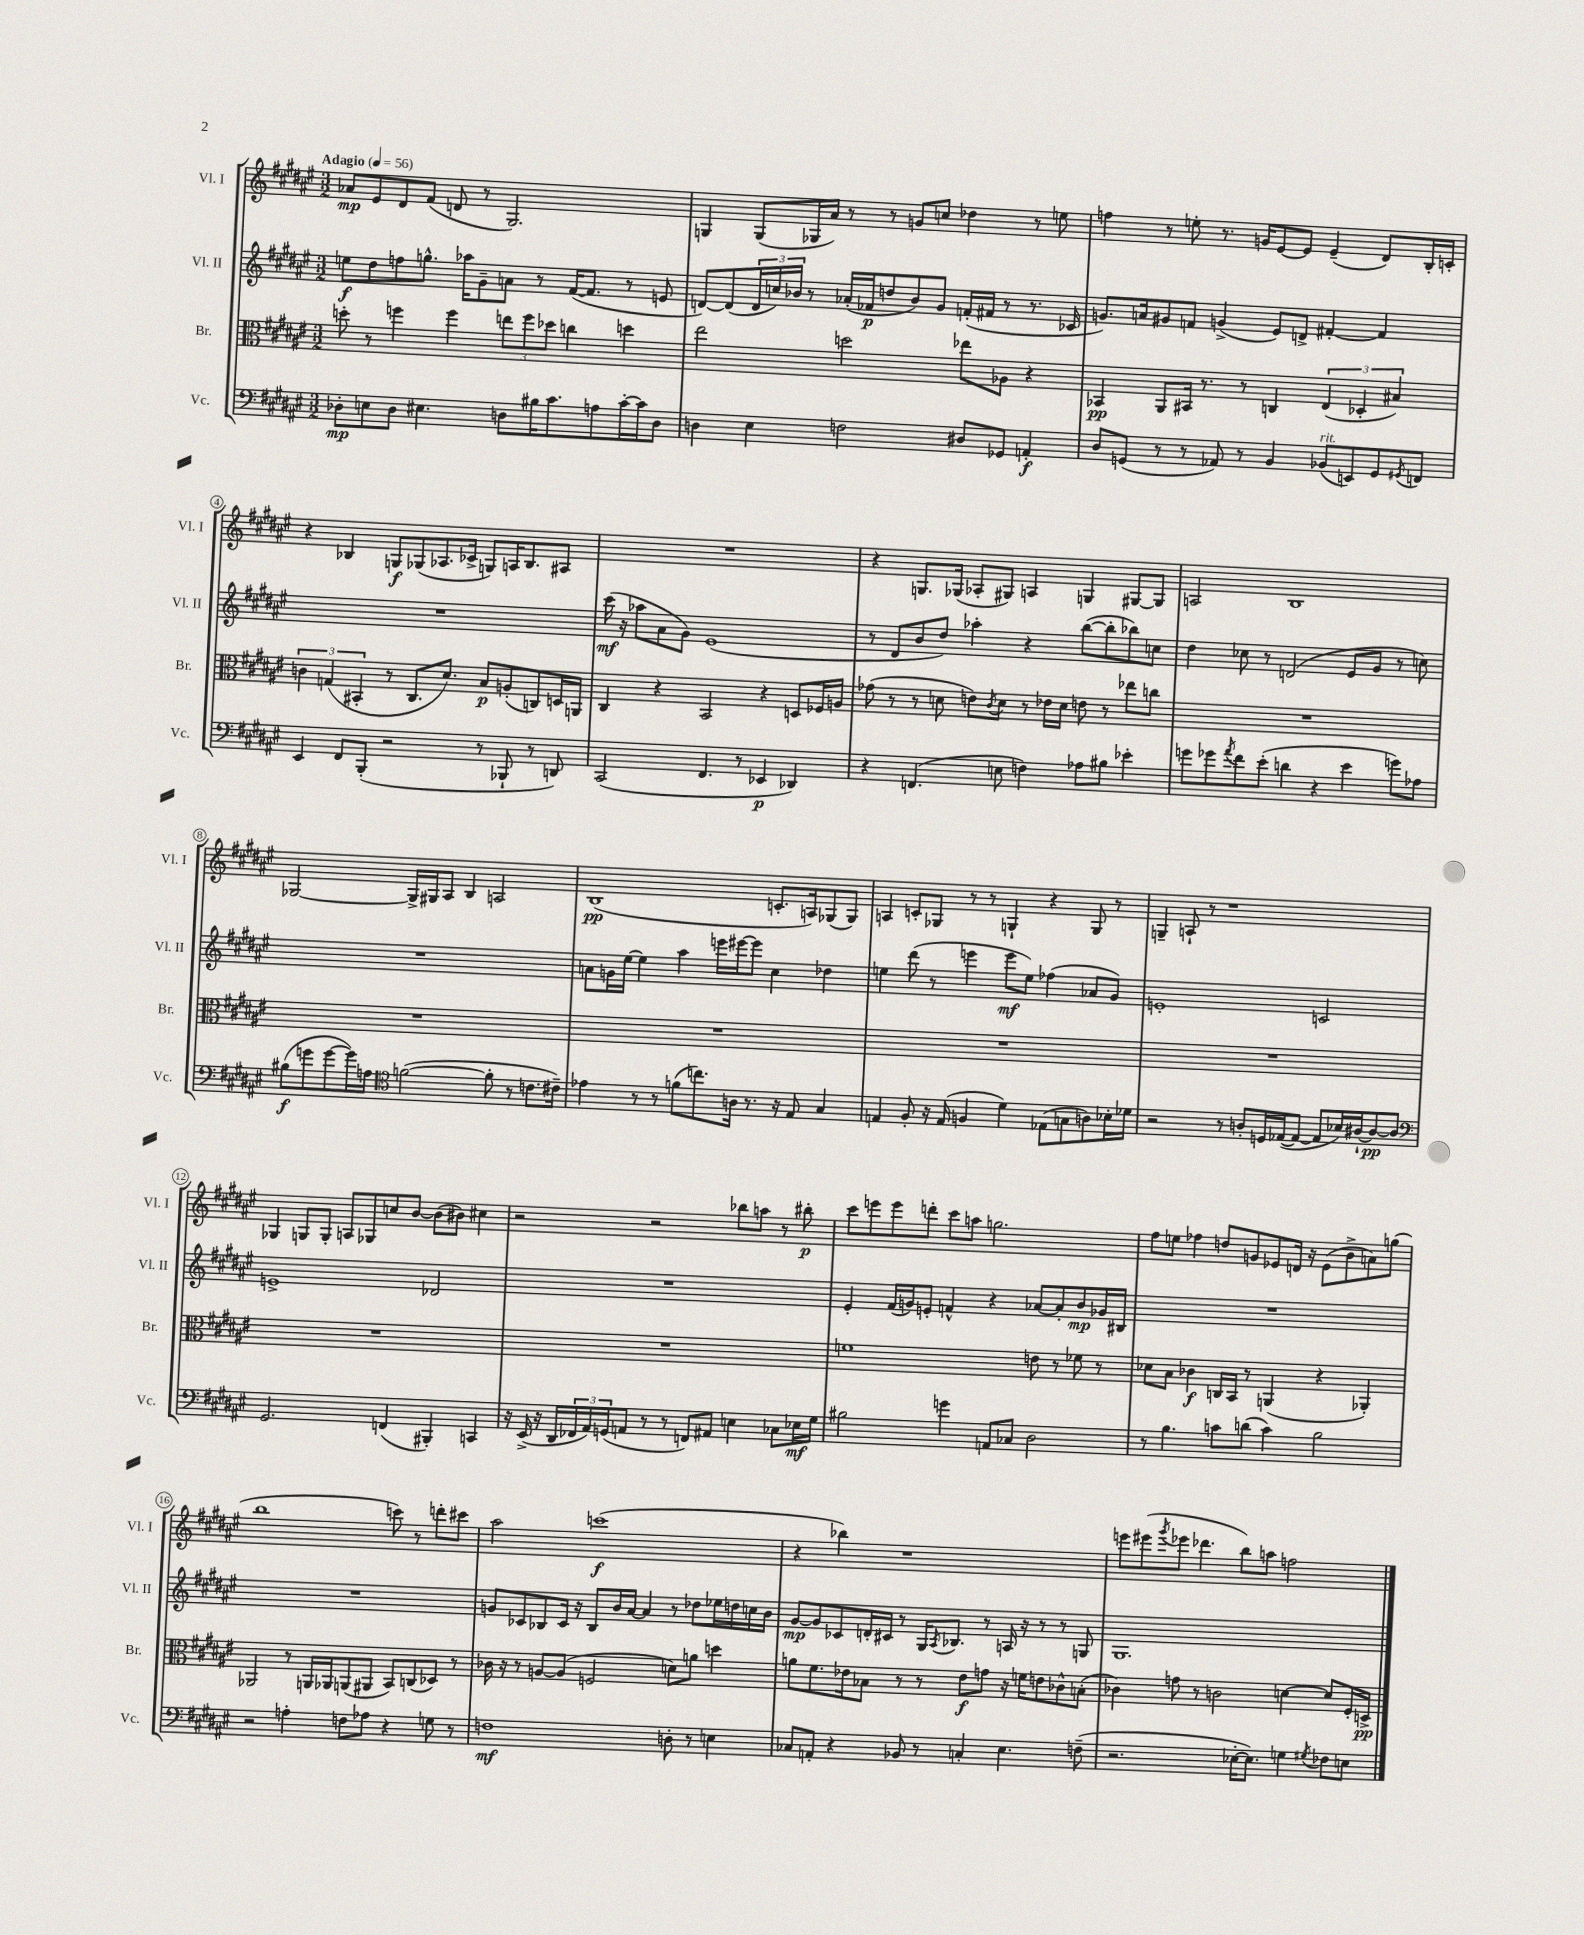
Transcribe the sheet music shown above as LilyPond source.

<<
\new StaffGroup <<
\new Staff = "s0" \with { instrumentName = "Vl. I" shortInstrumentName = "Vl. I" } {
    \clef treble \key fis \major \numericTimeSignature \time 3/2 \tempo "Adagio" 4 = 56
    aes'8\mp eis'8 dis'8 fis'8( d'8 r8 gis2.) |
    g4 g8( ges16 ais'16) r8 r8 g'8 c''8 des''4 r8 e''8 |
    f''4 r8 e''8-. r8. g'16 eis'8~ eis'8 eis'4--( dis'8) b16-. c'16-. |
    r4 bes4 g8\f ges8( aes8. ces'16-> g8) a16 bes8. ais8 |
    R1. |
    r4 g8. ges16( aes8-. gis8) a4 g4 gis8~ gis8 |
    a2 b1 |
    ges2~ ges16-> gis16 ais8 b4 a2 |
    b1\pp( c'8.-. a16) ges8( ges8) |
    a4 c'8-. ges8 r8 r8 g4-! r4 g8 r8 |
    g4-- a8-! r8 r1 |
    ges4 g8 g8-. a8 ges8 c''8 b'8~ b'8( bis'8) cis''4 |
    r2 r2 bes''8 a''8 r8 bis''8-.\p |
    cis'''8 e'''8 e'''8 d'''8-. cis'''8 a''8 g''2. |
    fis''8 e''8 fes''4 d''8 g'8 ees'8 d'16 r16 ees'8( b'8-> a'8) g''8( |
    b''1 c'''8) r8 d'''8-. cis'''8 |
    ais''2 c'''1\f( |
    r4 bes''4) r1 |
    e'''8 eis'''8( \acciaccatura { gis'''8 } ees'''8 des'''4. b''8) a''8 f''2 \bar "|." |
}
\new Staff = "s1" \with { instrumentName = "Vl. II" shortInstrumentName = "Vl. II" } {
    \clef treble \key fis \major \numericTimeSignature \time 3/2
    e''8\f dis''8 f''8 g''8.-^ aes''16 gis'8-- a'8 r8 fis'16~( fis'8. r8 e'8 |
    d'8~) d'8( \tuplet 3/2 { d'16 c''16) bes'16 } r8 aes'16-.( fes'16\p d''8 bes'8) gis'8 f'16-.( fis'16 r8 r8. ces'16 |
    g'8.) a'16 gis'8 f'8 g'4->( eis'8) d'8-> fis'4~-. fis'4 |
    R1. |
    cis'''16\mf( r16 aes''8 ais'8 gis'8) eis'1( |
    r8 dis'8 b'8 dis''8) aes''4-. r4 b''8~( b''8-. bes''8) c''8 |
    dis''4 ces''8 r8 d'2( eis'8 gis'8 r8 c''8) |
    R1. |
    a'8 g'16 eis''16~ eis''4 ais''4 e'''16 eis'''16~ eis'''8 cis''4 des''4 |
    e''4 dis'''8( r8 e'''4 e'''8\mf e''8) fes''4( aes'8 gis'8) |
    e'1-. c'2 |
    e'1-> des'2 |
    R1. |
    eis'4-. fis'16( g'16) e'8-. f'4-^ r4 aes'8~ aes'8-. b'8\mp ges'16 bis16 |
    R1. |
    R1. |
    g'8 ces'8 bes8 ces'16 r16 bes8 b'16 ais'16~ ais'4 r8 des''8 ees''16 d''16 c''16 b'16 |
    gis'8~\mp gis'8 ces'8 d'16-. cis'16 r8 gis16 \acciaccatura { ais8 } bes8. r8 a16 r16 r8 r8 g8 |
    gis1. \bar "|." |
}
\new Staff = "s2" \with { instrumentName = "Br." shortInstrumentName = "Br." } {
    \clef alto \key fis \major \numericTimeSignature \time 3/2
    d''8-. r8 f''4 f''4 \tuplet 3/2 { e''8 f''8 des''8 } c''4 d''4 |
    eis''2 d''2 ees''8 aes8 r4 |
    bes,4\pp ais,8 bis,16 r8. r8 c4 \tuplet 3/2 { eis4( des4-. bis4) } |
    \tuplet 3/2 { c'4 g4( bis,4-. } r8 cis8. dis'8.) b8\p a8-.( c8) d16 a,16 |
    cis4 r4 b,2 r4 d8 fes16 a16 |
    ges'8( r8 r8 d'8 e'8) \acciaccatura { cis'8 } d'8 r8 ees'16 d'16 e'8 r8 ees''8 c''8 |
    R1. |
    R1. |
    R1. |
    R1. |
    R1. |
    R1. |
    R1. |
    f'1 e'8 r8 fes'8 r8 |
    des'8 b8 ces'4\f c16 b,16 r8 a,4( r4 aes,4-.) |
    aes,2 r8 a,16 aes,16 a,8( ais,8 b,8) c8( des8) r8 |
    ces'16 r16 r8 a8~ a8( f2 d'8) a'8 d''4 |
    a'8 fis'8. ees'16 bes8 r8 r8 ees'8\f g'8 r16 f'16 e'8 ces'8-^ b8-.( |
    ces'4) g'8 r8 c'2 d'4~ d'8 fis16-. d16->\pp \bar "|." |
}
\new Staff = "s3" \with { instrumentName = "Vc." shortInstrumentName = "Vc." } {
    \clef bass \key fis \major \numericTimeSignature \time 3/2
    des8-.\mp e8 des8 eis4. d8 bis16 cis'8. a8 cis'16~-. cis'16 d8 |
    d4 eis4 f2 dis8 ges,8 a,4-.\f |
    dis8 g,8( r8 r8 aes,8) r8 b,4 bes,8^\markup { \italic "rit." }( e,8) g,8 \acciaccatura { gis,8 } f,8 |
    eis,4 fis,8 b,,8-.( r2 r8 bes,,8-! r8 d,8) |
    cis,2( fis,4. r8 ees,4\p des,4) |
    r4 f,4.( e8 f4) aes8 bis8 ees'4-. |
    g'8 ges'8 \acciaccatura { ais'8 } fis'8 eis'8-.( d'4 r4 eis'4 g'8) aes8 |
    bis8\f( g'8 g'8~ g'16) a16 \clef tenor f'2~( f'8-. r8 c'8. cis'16--) |
    ees'4 r8 r8 f'8( c''8.) a16 r8. r16 eis8 gis4 |
    e4 fis8-. r16 e16( f4 dis'4) ees8( g8 a8) bes16-. des'16 |
    r2 r8 a8-. d16 ees16~( ees8~ ees8 bes16) ais16~-! ais8~\pp ais8 |
    \clef bass gis,2. f,4( bis,,4-.) c,4 |
    r16 eis,16->( r16 dis,16 \tuplet 3/2 { fes,16 ais,16) g,16( } a,8 r8 r8 f,8) ais,8 e4 ces8 ees16\mf gis16 |
    bis2 g'4 a,8 ces8 dis2 |
    r8 b4. c'8 d'8( c'4) b2 |
    r2 a4-. f8 aes8 r4 g8 r8 |
    f1\mf d8-. r8 e4 |
    ces8 a,8-. r4 bes,8 r8 c4-. eis4. f8--( |
    r2. ees16~-. ees8.) g4 \acciaccatura { gis8 } fes8 e8 \bar "|." |
}
>>
>>
\layout { \context { \Score \override BarNumber.stencil = #(make-stencil-circler 0.1 0.3 ly:text-interface::print) } }
